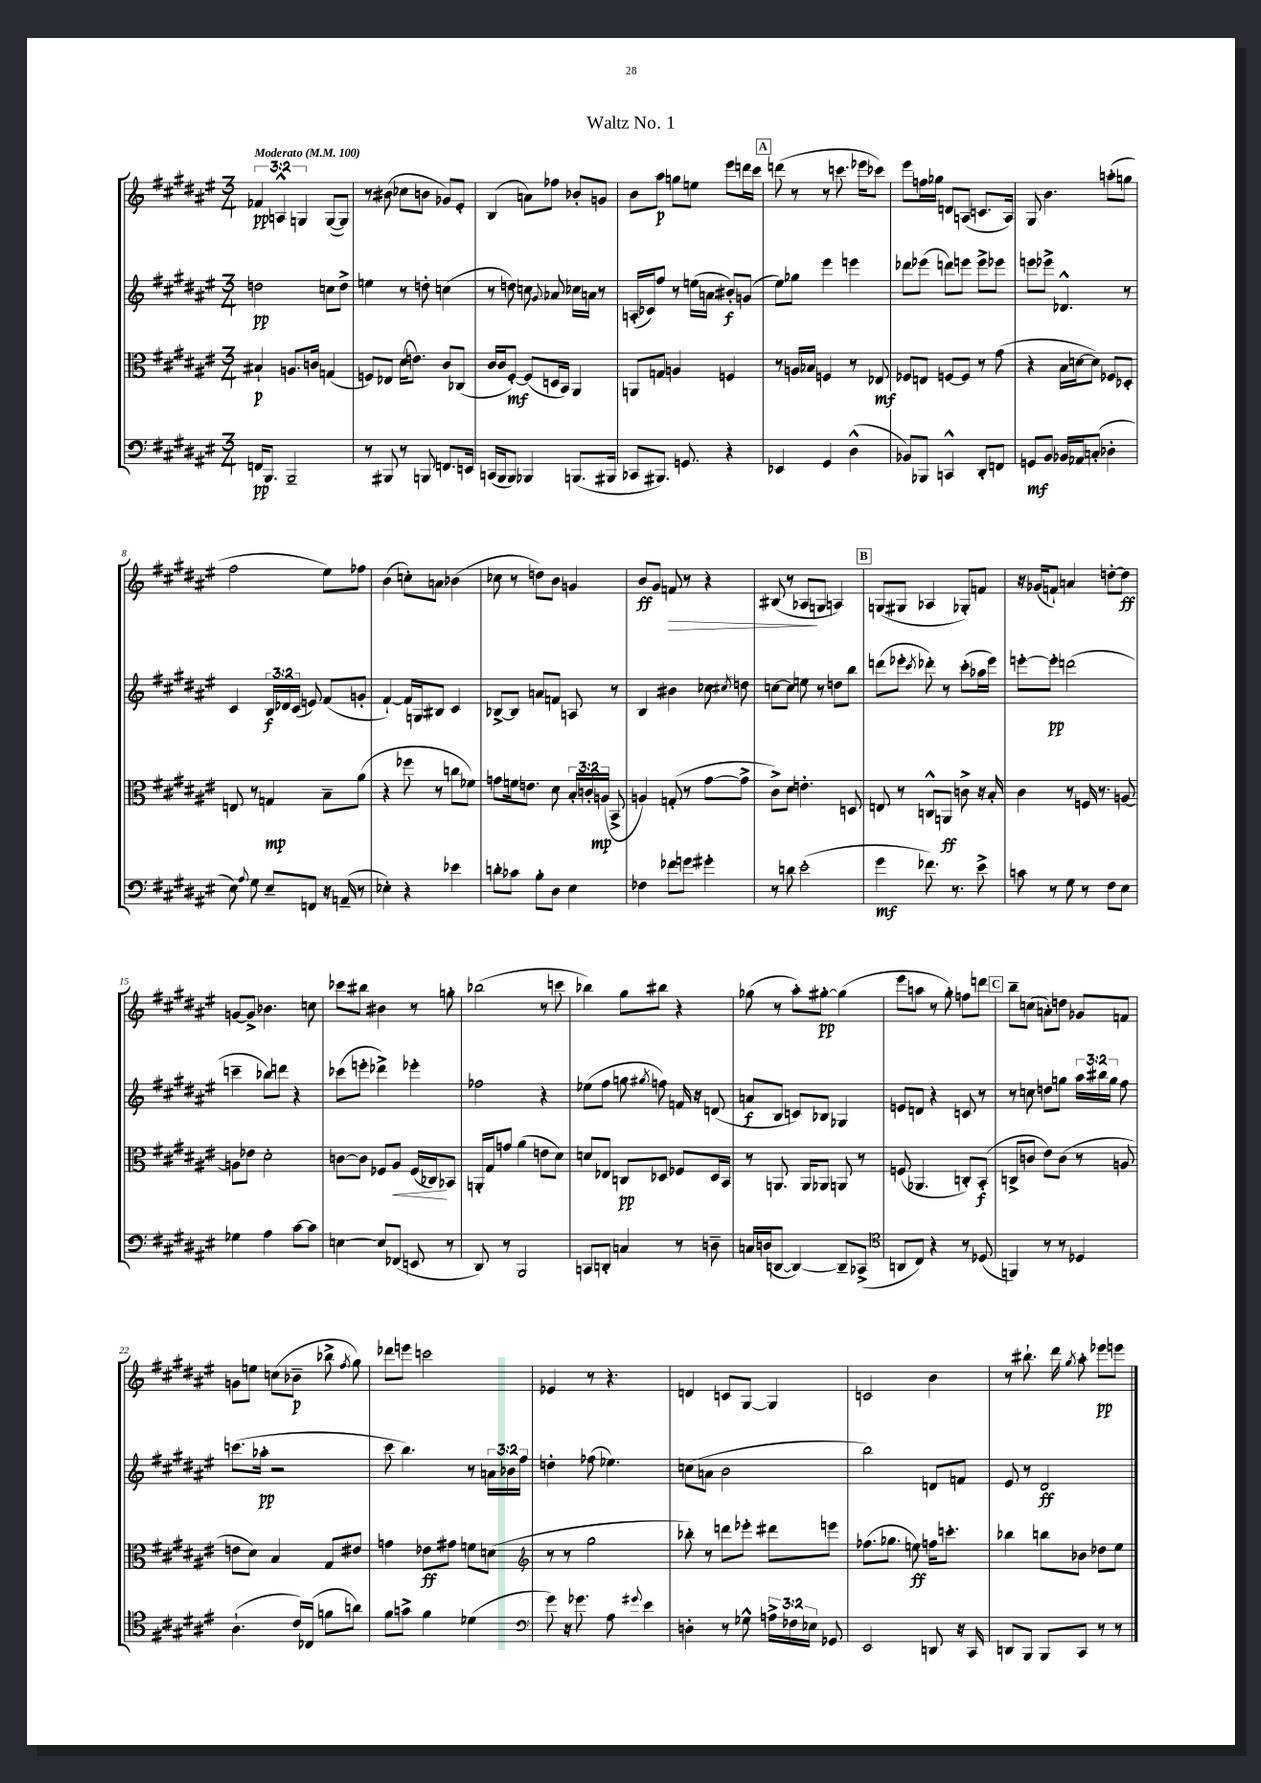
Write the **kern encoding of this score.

**kern	**dynam	**kern	**dynam	**kern	**dynam	**kern	**dynam
*part4	*part4	*part3	*part3	*part2	*part2	*part1	*part1
*staff4	*staff4	*staff3	*staff3	*staff2	*staff2	*staff1	*staff1
*clefF4	*	*clefC3	*	*clefG2	*	*clefG2	*
*k[f#c#g#d#a#e#]	*	*k[f#c#g#d#a#e#]	*	*k[f#c#g#d#a#e#]	*	*k[f#c#g#d#a#e#]	*
*M3/4	*	*M3/4	*	*M3/4	*	*M3/4	*
*MM100	*	*MM100	*	*MM100	*	*MM100	*
=1	=1	=1	=1	=1	=1	=1	=1
!	!	!	!	!	!	!LO:TX:a:B:t=Moderato	!
16FFn/KL	pp	4B#X`/	p	2ddn\	pp	6f-X/	pp
8.BBB/J	.	.	.	.	.	.	.
.	.	.	.	.	.	6An^^/	.
2BBB~/	.	8.An/L	.	.	.	.	.
.	.	.	.	.	.	6Gn/	.
.	.	16cn/Jk	.	.	.	.	.
.	.	(4Gn/	.	8ccn\L	.	([8G/L	.
.	.	.	.	8dd^\J	.	8G/J])	.
=2	=2	=2	=2	=2	=2	=2	=2
8r	.	8Fn/L)	.	4een\	.	8r	.
8BBB#X/	.	8E-X/J	.	.	.	(8b#X\	.
8r	.	(16d#\KL	.	8r	.	8cc-X\L	.
.	.	8.en\J)	.	.	.	.	.
8BBBn/	.	.	.	8ddn'\	.	8bn\J	.
8.FFn/L	.	8c#/L	.	(4ccn\	.	8g-X/L)	.
.	.	(8C-X/J	.	.	.	8e#'/J	.
16EEn/Jk	.	.	.	.	.	.	.
=3	=3	=3	=3	=3	=3	=3	=3
(16CCn/LL	.	16c#/LL	.	8r	.	(4B/	.
16BBB/J	.	16c#/J	.	.	.	.	.
8BBB/J)	.	[8F#'/J)	mf	8ddn\)	.	.	.
4BBB-X/	.	(8F#/L]	.	8ccn\	.	8an\L)	.
.	.	.	.	8qqg#/	.	.	.
.	.	16Dn/L	.	8a-X/	.	8ff-X\J	.
.	.	16BB/JJ)	.	.	.	.	.
(8.BBBn/L	.	4AA#/	.	16cc-X\LL	.	8b-X'/L	.
.	.	.	.	16an\JJ	.	.	.
.	.	.	.	8r	.	8gn/J	.
16BBB#X/Jk	.	.	.	.	.	.	.
=4	=4	=4	=4	=4	=4	=4	=4
8CC-X/L	.	8AAn/L	.	(16An'/LL	.	8b\L	.
.	.	.	.	16c-X/J)	.	.	.
8.BBB#X/J)	.	8Gn/J	.	8ff#/J	.	8aa#\J	p
.	.	4An/	.	8r	.	8ggn\L	.
8.GGn/	.	.	.	.	.	.	.
.	.	.	.	(16een\LL	.	8een\J	.
.	.	.	.	16an\JJ	.	.	.
4r	.	4Fn/	.	8b#X'/L)	f	8eee#\L	.
.	.	.	.	(8gn/J	.	16dddn\L	.
.	.	.	.	.	.	16ccc#\JJ	.
!!LO:REH:place=s1:t=A
=5	=5	=5	=5	=5	=5	=5	=5
4EE-X/	.	8r	.	8ee#\L)	.	(8dddn\	.
.	.	16An/LL	.	8gg-X\J	.	8r	.
.	.	16B-X/JJ	.	.	.	.	.
4GG#/	.	4Fn/	.	4eee#\	.	8r	.
.	.	.	.	.	.	8.cccn\	.
(4D#^^\	.	8r	.	4eeen\	.	.	.
.	.	.	.	.	.	16eee-X\KL	.
.	.	8E-X/	mf	.	.	8ccc-X\J)	.
=6	=6	=6	=6	=6	=6	=6	=6
8BB-X/L)	.	8F-X/L	.	8ddd-X\L	.	8eee#\L	.
8BBB-X/J	.	8En/J	.	(8eee-X\J	.	16ffn\L	.
.	.	.	.	.	.	16gg-X\JJ	.
4CCn^^/	.	[8Fn/L	.	8dddn\L)	.	8dn/L	.
.	.	8F/J]	.	8eeen\J	.	(8An/J	.
8DD#'/L	.	8r	.	8eee^\L	.	8.cn/L	.
8FFn/J	.	(8g#\	.	8eee-X\J	.	.	.
.	.	.	.	.	.	16A/Jk)	.
=7	=7	=7	=7	=7	=7	=7	=7
8GGn/L	mf	4r	.	8eeen\L	.	8G#/	.
8BB/J	.	.	.	8eee-X^\J	.	4.b\	.
16BB-X/LL	.	16B\LL	.	4.d-X^^/	.	.	.
16AA-X/J	.	[16dn\J	.	.	.	.	.
(8Cn'/J	.	8d\J])	.	.	.	.	.
4D-X'\	.	8F-X/L	.	.	.	(8aan'\L	.
.	.	8D-X'/J	.	8r	.	8ggn\J	.
!!LO:LB:g=z
=8	=8	=8	=8	=8	=8	=8	=8
8E#\)	.	8En/	.	4c#/	.	2ff#\	.
8qqA#/	.	.	.	.	.	.	.
8G#\	.	8r	.	.	.	.	.
8E#~/L	.	4Gn/	mp	24B/LL	f	.	.
.	.	.	.	24d-X/	.	.	.
.	.	.	.	(24c#/JJ	.	.	.
8FFn/J	.	.	.	8en/)	.	.	.
16r	.	8B~\L	.	(8f#/L	.	8ee#\L)	.
(16AAn~/	.	.	.	.	.	.	.
8r	.	(8a#\J	.	8gn'/J	.	8ff-X\J	.
=9	=9	=9	=9	=9	=9	=9	=9
4E-X'\)	.	4r	.	[4f#`/)	.	(4b\	.
4r	.	8ff-X\	.	16f#/LL]	.	8ccn'\L)	.
.	.	.	.	16Gn/J	.	.	.
.	.	8r	.	8B#X/J	.	8an\J	.
4e-X\	.	8ccn\L	.	4c#/	.	(4b-X\	.
.	.	8f-X\J)	.	.	.	.	.
=10	=10	=10	=10	=10	=10	=10	=10
8dn'\L	.	8gn\L	.	[8B-X^/L	.	8cc-X\	.
8c-X\J	.	16fn\k	.	8B-/J]	.	8r	.
.	.	8.en\J	.	.	.	.	.
8B'\L	.	.	.	8an/L	.	8ddn\L)	.
8D#\J	.	8d#\	.	8fn/J	.	8b\J	.
4E#\	.	24B'/LL	.	8An/	.	4gn/	.
.	.	24cn'/	.	.	.	.	.
.	.	(24An/JJ	mp	.	.	.	.
.	.	8BB^/	.	8r	.	.	.
=11	=11	=11	=11	=11	=11	=11	=11
4F-X\	.	4An/)	.	4B/	.	8b/L	ff
.	.	.	.	.	.	8g#/J	.
!	!	!	!	!	!	!	!LO:HP:b
8f-X\L	.	(8Gn'/	.	4b#X\	.	8fn/	>
8gn\J	.	8r	.	.	.	8r	.
4g#X'\	.	[8g#\L	.	8cc-X\	.	4r	.
.	.	.	.	8qcc#X/	.	.	.
.	.	8g#^\J]	.	8ddn\	.	.	.
=12	=12	=12	=12	=12	=12	=12	=12
8r	.	8c#^\L)	.	[8ccn\L	.	(8B#X/	.
8dn\	.	8d#\J	.	8cc\J]	.	8r	.
(2e#'\	.	4.en'\	.	8een\	.	8A-X/L	.
.	.	.	.	8r	.	8Gn/J	]
.	.	.	.	8ddn\L	.	4An/)	.
.	.	8Dn/	.	8bb\J	.	.	.
!!LO:REH:place=s1:t=B
=13	=13	=13	=13	=13	=13	=13	=13
4g#\	mf	8En/	.	(8dddn\L	.	(8Gn/L	.
.	.	8r	.	8eee-X'\J	.	8G#X/J	.
.	.	.	.	8qccc#/	.	.	.
8.f-X\)	.	8Cn^^/L	.	8ddd-X'\)	.	4A-X/	.
.	.	8AAn/J	ff	8r	.	.	.
8.r	.	.	.	.	.	.	.
.	.	8cn^\	.	(8ccc#'\L	.	8G-X'/L)	.
8e#^\	.	16r	.	16aa-X\L	.	8fn/J	.
.	.	16B'/	.	16eee-\JJ)	.	.	.
=14	=14	=14	=14	=14	=14	=14	=14
8cn\	.	4c#\	.	[8eeen'\L	.	16r	.
.	.	.	.	.	.	(16g-X/KL	.
8r	.	.	.	8eee'\J]	pp	8fn`/J)	.
8G#\	.	8r	.	(2dddn\	.	4an/	.
8r	.	16Fn/	.	.	.	.	.
.	.	8.r	.	.	.	.	.
8F#\L	.	.	.	.	.	[8ddn'\L	.
8E#\J	.	[8An/	.	.	.	8dd\J]	ff
!!LO:LB:g=z
=15	=15	=15	=15	=15	=15	=15	=15
4G-X\	.	8An\L]	.	4cccn~\	.	[8gn/L	.
.	.	8e-X\J	.	.	.	8g^/J]	.
4A#\	.	2d#'\	.	8bb-X\L)	.	4.b-X\	.
.	.	.	.	8dddn\J	.	.	.
[8c#\L	.	.	.	4r	.	.	.
8c#\J]	.	.	.	.	.	8ccn\	.
=16	=16	=16	=16	=16	=16	=16	=16
[4En\	.	[8cn\L	.	(8ccc-X\L	.	8ccc-X\L	.
.	.	8c\J]	.	8eeen'\J	.	8bb#X\J	.
8E/L]	.	8F-X/L	.	4ddd-X^\)	.	4b#X\	.
!	!	!	!LO:HP:b	!	!	!	!
(8FF-X/J	.	8A#/J	<	.	.	.	.
8EEn/	.	(16F-/LL	.	4eee-X'\	.	8r	.
.	.	16C-X/J)	.	.	.	.	.
8r	.	8BB-X/J	[	.	.	8ggn'\	.
=17	=17	=17	=17	=17	=17	=17	=17
8DD#/)	.	16AAn'/LL	.	2ff-X\	.	(2bb-X\	.
.	.	16G#/J	.	.	.	.	.
8r	.	8gn/J	.	.	.	.	.
2BBB/	.	(4a#\	.	.	.	.	.
.	.	8en\L	.	4r	.	8r	.
.	.	8d#\J)	.	.	.	8cccn\	.
=18	=18	=18	=18	=18	=18	=18	=18
8CCn/L	.	8dn/L	.	(8ee-X\L	.	4bb-X\)	.
8DDn'/J	.	8E-X/J	.	8ff#\J	.	.	.
4Cn/	.	8Cn/L	pp	8ggn\	.	8gg#\L	.
.	.	.	.	8qgg#X/	.	.	.
.	.	8D-X/J	.	8ffn\)	.	8bb#X\J	.
8r	.	8F-X/L	.	16fn/	.	4r	.
.	.	.	.	16r	.	.	.
8Dn~\	.	16D-/L	.	(8dn/	.	.	.
.	.	16BB/JJ	.	.	.	.	.
=19	=19	=19	=19	=19	=19	=19	=19
16Cn/LL	.	8r	.	8an/L	f	(8gg-X\	.
(16Dn/J	.	.	.	.	.	.	.
[8DDn/J	.	8.AAn/	.	8B/J	.	8r	.
4DD/_)	.	.	.	8cn/L)	.	8aa#'\L)	.
.	.	16AA/KL	.	.	.	.	.
.	.	8AA-X/J	.	8B-X/J	.	[8gg#X'\J	pp
8DD~/L]	.	8AAn/	.	4G-X/	.	(4gg#\]	.
(8CC-X^/J	.	8r	.	.	.	.	.
=20	=20	=20	=20	=20	=20	=20	=20
*clefC4	*	*	*	*	*	*	*
8AAn/L	.	(8Fn/	.	8en/L	.	8eee#\L	.
8C#/J)	.	4.AA-X/	.	8dn/J	.	8aan\J	.
4r	.	.	.	4r	.	8r	.
.	.	.	.	.	.	8gg#'\)	.
8r	.	8Cn'/L)	.	8cn/	.	8ffn\L	.
(8D-X/	.	(8BB'/J	f	8r	.	8dddn\J	.
!!LO:REH:place=s1:t=C
=21	=21	=21	=21	=21	=21	=21	=21
4FFn/)	.	8Cn^/L	.	8r	.	8bb~\L	.
.	.	8cn/J	.	8ccn\	.	(8ccn\J	.
8r	.	8e#\L)	.	8ddn\L	.	8an'\L)	.
8r	.	(8c\J	.	8ggn\J	.	8ddn\J	.
4D-X/	.	8r	.	24aa#\LL	.	8g-X/L	.
.	.	.	.	24bb#X\	.	.	.
.	.	.	.	24gg\JJ	.	.	.
.	.	8An/	.	8ff#\	.	8fn/J	.
!!LO:LB:g=z
=22	=22	=22	=22	=22	=22	=22	=22
(4.A#`\	.	8en\L	.	(8.cccn\L	.	8gn\L	.
.	.	8d#\J)	.	.	.	8een\J	.
.	.	.	.	16aa-X'\Jk	pp	.	.
.	.	4B/	.	2r	.	(8ccn\L	.
16c#/LL)	.	.	.	.	.	8b-X~\J	p
(16C-X/JJ	.	.	.	.	.	.	.
8fn\L	.	8G#/L	.	.	.	8bb-X^\	.
.	.	.	.	.	.	8qff#/	.
8an\J)	.	8e#X/J	.	.	.	8gg#\)	.
=23	=23	=23	=23	=23	=23	=23	=23
8f#\L	.	4gn\	.	8ccc#\	.	8ddd-X\L	.
8gn^\J	.	.	.	4.bb\)	.	8eeen\J	.
4f#\	.	8e-X\L	ff	.	.	2cccn\	.
.	.	8g#X\J	.	.	.	.	.
(4d-X\	.	8fn\L	.	8r	.	.	.
.	.	(8dn\J	.	24an\LL	.	.	.
.	.	.	.	24b-X\	.	.	.
.	.	.	.	24ff#\JJ	.	.	.
=24	=24	=24	=24	=24	=24	=24	=24
*clefF4	*	*clefG2	*	*	*	*	*
8g#\)	.	8r	.	4ddn'\	.	4e-X/	.
16r	.	8r	.	.	.	.	.
8.g-X\	.	.	.	.	.	.	.
.	.	2gg#\	.	(8ff-X\	.	8r	.
8A#\	.	.	.	4.ee-X\)	.	4.r	.
8qqg#X/	.	.	.	.	.	.	.
4e#\	.	.	.	.	.	.	.
=25	=25	=25	=25	=25	=25	=25	=25
4Dn'\	.	8bb-X'\)	.	(8ccn\L	.	4dn/	.
.	.	8r	.	8an\J	.	.	.
8r	.	8dddn\L	.	2b\	.	8cn/L	.
8G-X^^\	.	8eee-X'\J	.	.	.	[8G#/J	.
24An^\LL	.	8ddd#X\L	.	.	.	4G#/]	.
24F-X\	.	.	.	.	.	.	.
24E-X\JJ	.	.	.	.	.	.	.
8GG-X/	.	8eeen\J	.	.	.	.	.
=26	=26	=26	=26	=26	=26	=26	=26
2EE#/	.	(8.ff-X\L	.	2bb\)	.	2cn/	.
.	.	8.gg-X\J	.	.	.	.	.
.	.	8een\)	ff	.	.	.	.
8DDn/	.	16ffn\KL	.	8dn/L	.	4b\	.
.	.	8.cccn'\J	.	.	.	.	.
16r	.	.	.	8fn/J	.	.	.
16CC#/	.	.	.	.	.	.	.
=27	=27	=27	=27	=27	=27	=27	=27
8DDn/L	.	4bb-X\	.	8e#/	.	8r	.
8BBB/J	.	.	.	8r	.	8.bb#X`\	.
8BBB/L	.	8bbn\L	.	2d#/	ff	.	.
.	.	.	.	.	.	16ddd#\	.
.	.	.	.	.	.	8qgg#/	.
8CC#/J	.	8b-X\J	.	.	.	8aa#'\	.
8r	.	8dd-X\L	.	.	.	8eee-X\L	pp
8r	.	8ee#\J	.	.	.	8eeen\J	.
==	==	==	==	==	==	==	==
*-	*-	*-	*-	*-	*-	*-	*-
